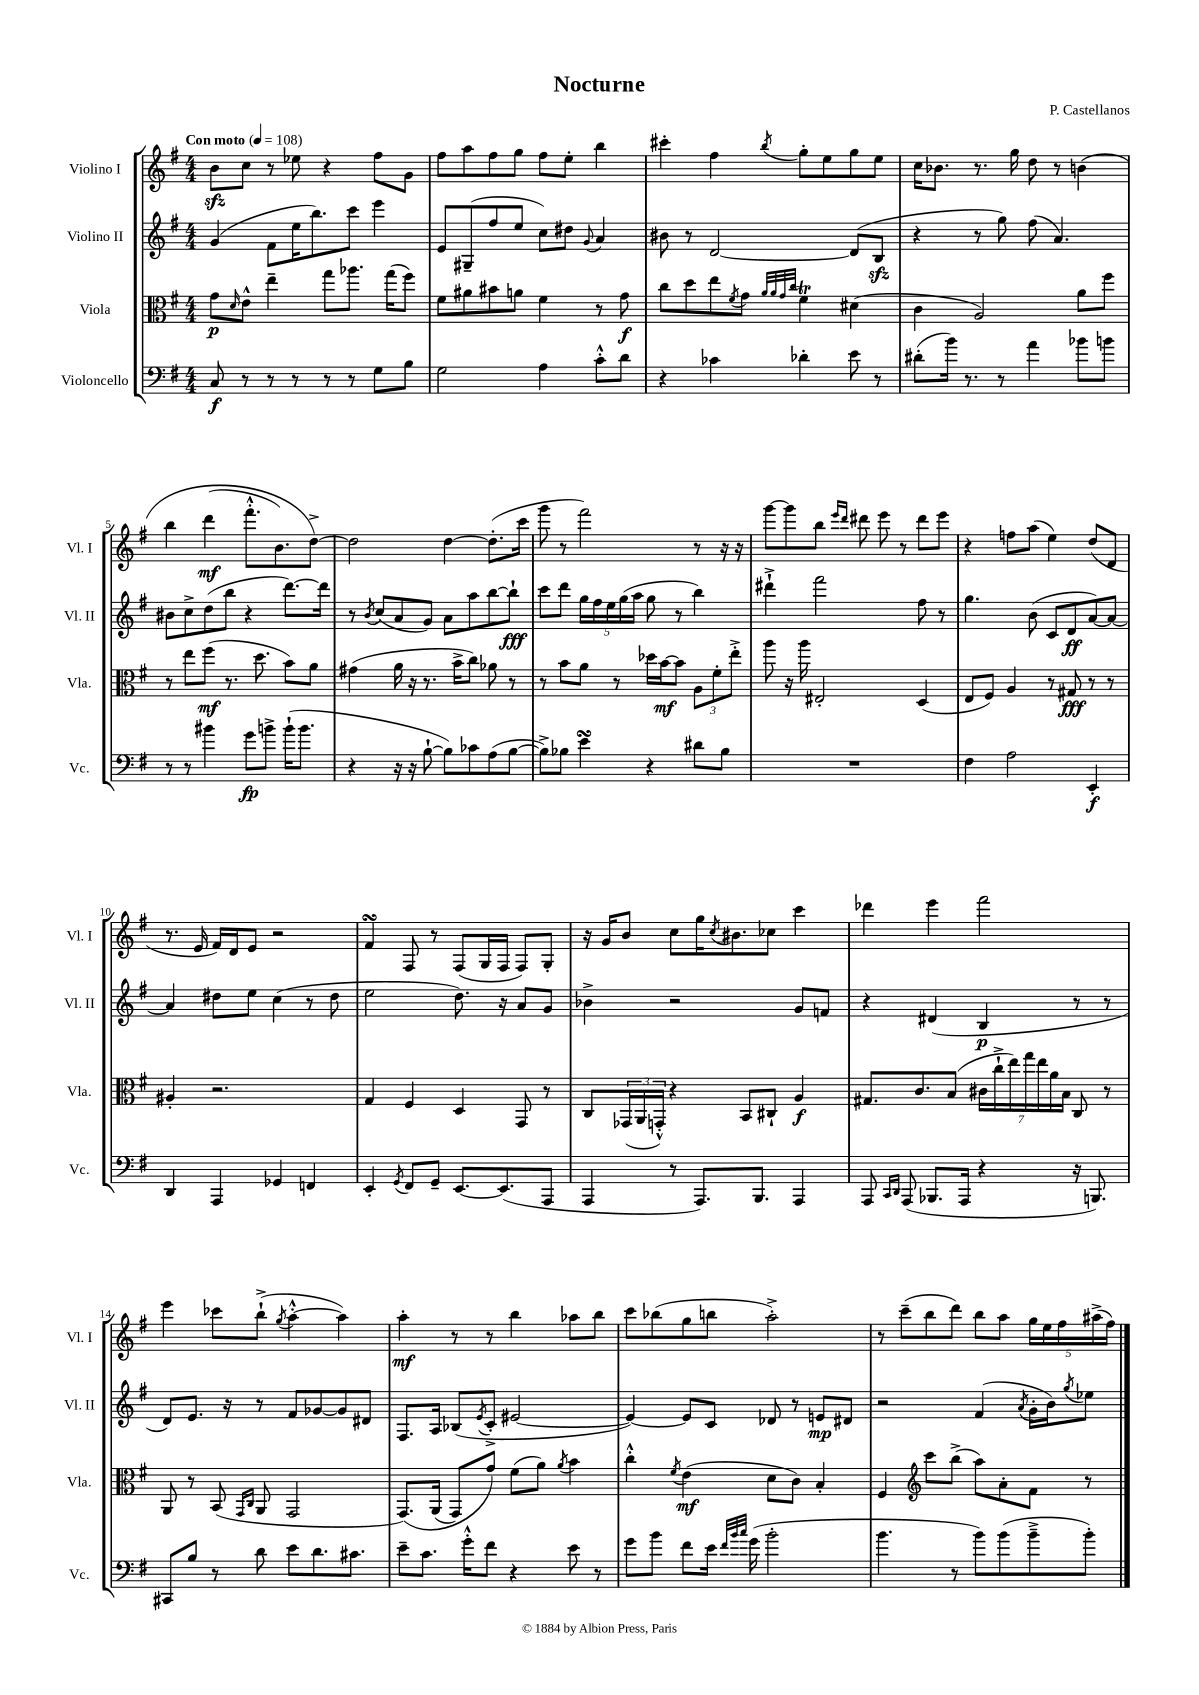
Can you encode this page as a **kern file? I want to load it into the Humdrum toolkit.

**kern	**dynam	**kern	**dynam	**kern	**dynam	**kern	**dynam
*part4	*part4	*part3	*part3	*part2	*part2	*part1	*part1
*staff4	*staff4	*staff3	*staff3	*staff2	*staff2	*staff1	*staff1
*I"Violoncello	*	*I"Viola	*	*I"Violino II	*	*I"Violino I	*
*I'Vc.	*	*I'Vla.	*	*I'Vl. II	*	*I'Vl. I	*
*clefF4	*	*clefC3	*	*clefG2	*	*clefG2	*
*k[f#]	*	*k[f#]	*	*k[f#]	*	*k[f#]	*
*M4/4	*	*M4/4	*	*M4/4	*	*M4/4	*
*MM108	*	*MM108	*	*MM108	*	*MM108	*
=1	=1	=1	=1	=1	=1	=1	=1
!	!	!	!	!	!	!LO:TX:a:B:t=Con moto	!
8C/	f	8g\L	p	(4g/	.	8bzz\L	.
.	.	16qqd/	.	.	.	.	.
8r	.	8e^^\J	.	.	.	8cc\J	.
8r	.	4ee~\	.	8f#\L	.	8r	.
8r	.	.	.	16ee\K	.	8ee-X\	.
.	.	.	.	8.bb\)	.	.	.
8r	.	8gg\L	.	.	.	4r	.
8r	.	8.aa-X\J	.	8ccc\J	.	.	.
8G\L	.	.	.	4eee\	.	8ff#\L	.
.	.	(16gg\KL	.	.	.	.	.
8B\J	.	8ff#\J)	.	.	.	8g\J	.
=2	=2	=2	=2	=2	=2	=2	=2
2G\	.	8f#\L	.	8e/L	.	8ff#\L	.
.	.	8a#X\	.	(8G#X~/	.	8aa\	.
.	.	8b#X\	.	8ff#/	.	8ff#\	.
.	.	8an\J	.	8ee/J	.	8gg\J	.
4A\	.	4f#\	.	8cc\L)	.	8ff#\L	.
.	.	.	.	8dd#X\J	.	8ee'\J	.
.	.	.	.	8qqg/	.	.	.
8c'^^\L	.	8r	.	4a/	.	4bb\	.
8d\J	.	8g\	f	.	.	.	.
=3	=3	=3	=3	=3	=3	=3	=3
4r	.	8cc\L	.	8b#X\	.	4ccc#X'\	.
.	.	8dd\	.	8r	.	.	.
4c-X\	.	8ee\	.	[2d/	.	4ff#\	.
.	.	8qf#/	.	.	.	.	.
.	.	8g\J	.	.	.	.	.
.	.	32qqa/LLL	.	.	.	.	.
.	.	32qqa/	.	.	.	.	.
.	.	32qqg/	.	.	.	.	.
.	.	32qqcc/JJJ	.	.	.	8qbb/	.
4d-X'\	.	4f#t\	.	.	.	8gg'\L	.
.	.	.	.	.	.	8ee\	.
8e\	.	(4d#X\	.	(8d/L]	.	8gg\	.
8r	.	.	.	8Bzz/J	.	8ee\J	.
=4	=4	=4	=4	=4	=4	=4	=4
(8d#X'\L	.	4c\	.	4r	.	16cc\KL	.
.	.	.	.	.	.	8.b-X\J	.
16b\Jk)	.	.	.	.	.	.	.
8.r	.	.	.	.	.	.	.
.	.	2A/)	.	8r	.	8.r	.
8r	.	.	.	8gg\)	.	.	.
.	.	.	.	.	.	16gg\	.
4a\	.	.	.	(8ff#\	.	8dd\	.
.	.	.	.	4.a/)	.	8r	.
8b-X\L	.	8a\L	.	.	.	(4bn\	.
8bn\J	.	8ff#\J	.	.	.	.	.
!!LO:LB:g=z
=5	=5	=5	=5	=5	=5	=5	=5
8r	.	8r	.	8b#X\L	.	4bb\	.
8r	.	8ee\L	.	8cc^\	.	.	.
4b#X\	.	(8ff#\J	mf	(8dd\	.	(4ddd\	mf
.	.	8.r	.	8bb\J	.	.	.
8g\L	fp	.	.	4r	.	8.fff#'^^\L	.
.	.	8.dd\	.	.	.	.	.
8bn^\J	.	.	.	.	.	.	.
.	.	.	.	.	.	8.b\)	.
(16b`\KL	.	8b\L)	.	[8.ddd\L)	.	.	.
8.b\J	.	.	.	.	.	.	.
.	.	8a\J	.	.	.	[8dd^\J)	.
.	.	.	.	16ddd\Jk]	.	.	.
=6	=6	=6	=6	=6	=6	=6	=6
4r	.	(4g#X\	.	8r	.	2dd\]	.
.	.	.	.	8qb/	.	.	.
.	.	.	.	(8cc/L	.	.	.
16r	.	16a\	.	8a/	.	.	.
16r	.	16r	.	.	.	.	.
[8B`\	.	8.r	.	8g/J)	.	.	.
8B\L])	.	.	.	8a\L	.	[4dd\	.
.	.	16b^\KL	.	.	.	.	.
8c-X\	.	8cc\J)	.	8aa\	.	.	.
(8A\	.	8a-X\	.	[8bb\	.	(8.dd'\L]	.
[8B\J	.	8r	.	8bb`\J]	fff	.	.
.	.	.	.	.	.	16ccc\Jk	.
=7	=7	=7	=7	=7	=7	=7	=7
8B^\L])	.	8r	.	8ccc\L	.	8ggg\	.
8B-X\J	.	8b\L	.	8ddd\J	.	8r	.
4esSSS\	.	8a\J	.	20gg\LL	.	2fff#\)	.
.	.	.	.	20ff#\	.	.	.
.	.	.	.	20ee\	.	.	.
.	.	8r	.	.	.	.	.
.	.	.	.	(20gg\	.	.	.
.	.	.	.	20aa\JJ	.	.	.
4r	.	16dd-X\LL	.	8gg\	.	.	.
.	.	[16b\J	mf	.	.	.	.
.	.	8b\J]	.	8r	.	.	.
8d#X\L	.	12A\L	.	4bb\)	.	8r	.
.	.	12f#'\	.	.	.	.	.
8B-\J	.	.	.	.	.	16r	.
.	.	12ee'^\J	.	.	.	.	.
.	.	.	.	.	.	16r	.
=8	=8	=8	=8	=8	=8	=8	=8
1r	.	8aa\	.	4ddd#X`^\	.	[8ggg\L	.
.	.	16r	.	.	.	8ggg\]	.
.	.	16aa\	.	.	.	.	.
.	.	2E#X'/	.	2fff#\	.	8bb\J	.
.	.	.	.	.	.	16qqeee/LL	.
.	.	.	.	.	.	16qqddd/JJ	.
.	.	.	.	.	.	8ddd#X\	.
.	.	.	.	.	.	8eee\	.
.	.	.	.	.	.	8r	.
.	.	(4D/	.	8ff#\	.	8ddd#\L	.
.	.	.	.	8r	.	8eee\J	.
=9	=9	=9	=9	=9	=9	=9	=9
4F#\	.	8E/L	.	4.gg\	.	4r	.
.	.	8F#/J)	.	.	.	.	.
2A\	.	4A/	.	.	.	8ffn\L	.
.	.	.	.	(8b\	.	(8aa\J	.
.	.	8r	.	8c/L	.	4ee\)	.
.	.	8G#X/	fff	8d/	ff	.	.
4EE'/	f	8r	.	[8a/)	.	(8dd/L	.
.	.	8r	.	8a/J_	.	8d/J	.
!!LO:LB:g=z
=10	=10	=10	=10	=10	=10	=10	=10
4DD/	.	4A#X'/	.	4a/]	.	8.r	.
.	.	.	.	.	.	16e/	.
4AAA/	.	2.r	.	8dd#X\L	.	16f#/LL)	.
.	.	.	.	.	.	16d/J	.
.	.	.	.	8ee\J	.	8e/J	.
4GG-X/	.	.	.	(4cc\	.	2r	.
4FFn/	.	.	.	8r	.	.	.
.	.	.	.	8dd#\	.	.	.
=11	=11	=11	=11	=11	=11	=11	=11
4EE'/	.	4G/	.	2ee\	.	4f#sSsS/	.
8qGG/	.	.	.	.	.	.	.
8FF#/L	.	4F#/	.	.	.	8F#/	.
8GG~/J	.	.	.	.	.	8r	.
[8.EE/L	.	4D/	.	8.dd\)	.	(8F#/L	.
.	.	.	.	.	.	16G/L	.
(8.EE/]	.	.	.	16r	.	16F#/JJ	.
.	.	8GG/	.	8a/L	.	8F#/L)	.
8AAA/J	.	8r	.	8g/J	.	8G'/J	.
=12	=12	=12	=12	=12	=12	=12	=12
4AAA/	.	8C/L	.	4b-X^\	.	16r	.
.	.	.	.	.	.	16g/KL	.
.	.	(24GG-X/L	.	.	.	8b/J	.
.	.	24AA/	.	.	.	.	.
.	.	24GGn'^^/JJ)	.	.	.	.	.
8r	.	4r	.	2r	.	8cc\L	.
8.AAA/L)	.	.	.	.	.	16gg\K	.
.	.	.	.	.	.	8qcc/	.
.	.	.	.	.	.	8.b#X\	.
.	.	8BB/L	.	.	.	.	.
8.BBB/J	.	.	.	.	.	.	.
.	.	8C#X`/J	.	.	.	8cc-X\J	.
4AAA/	.	4A/	f	8g/L	.	4ccc\	.
.	.	.	.	8fn/J	.	.	.
=13	=13	=13	=13	=13	=13	=13	=13
8AAA/	.	8.G#X/L	.	4r	.	4ddd-X\	.
16qqCC/LL	.	.	.	.	.	.	.
16qqDD/JJ	.	.	.	.	.	.	.
(8AAA/	.	.	.	.	.	.	.
.	.	8.c/	.	.	.	.	.
8.BBB-X/L	.	.	.	(4d#X/	.	4eee\	.
.	.	(8B/J	.	.	.	.	.
16AAA/Jk	.	.	.	.	.	.	.
4r	.	28c#X\LL	.	4B/	p	2fff#\	.
.	.	28cc`^\	.	.	.	.	.
.	.	28ee\)	.	.	.	.	.
.	.	28gg\	.	.	.	.	.
.	.	28ee\	.	.	.	.	.
.	.	28a\	.	.	.	.	.
.	.	28B\JJ	.	.	.	.	.
16r	.	8C/	.	8r	.	.	.
8.BBBn/)	.	.	.	.	.	.	.
.	.	8r	.	8r	.	.	.
!!LO:LB:g=z
=14	=14	=14	=14	=14	=14	=14	=14
8CC#X/L	.	8AA/	.	8d/L)	.	4eee\	.
8B/J	.	8r	.	8.e/J	.	.	.
8r	.	(8BB/	.	.	.	8ccc-X\L	.
.	.	.	.	16r	.	.	.
.	.	16qqGG/LL	.	.	.	.	.
.	.	16qqC/JJ	.	.	.	.	.
8d\	.	8AA/	.	8r	.	(8bb`^\J	.
.	.	.	.	.	.	8qgg/	.
8e\L	.	2GG/	.	8f#/L	.	[4aa'^^\	.
8.d\	.	.	.	[8g-X/	.	.	.
.	.	.	.	8g-/]	.	4aa\])	.
8.c#X\J	.	.	.	.	.	.	.
.	.	.	.	8d#X/J	.	.	.
=15	=15	=15	=15	=15	=15	=15	=15
8e~\L	.	(8.GG/L)	.	8.F#/L	.	4aa'\	mf
8.c\J	.	.	.	.	.	.	.
.	.	(16AA/Jk	.	16A/Jk	.	.	.
.	.	8GG/L)	.	(8B-X/L	.	8r	.
16g'^^\KL	.	.	.	.	.	.	.
.	.	.	.	8qe/	.	.	.
8f#\J	.	8g/J)	.	8c'^/J	.	8r	.
4r	.	(8f#\L	.	[2e#X/	.	4bb\	.
.	.	8a\J)	.	.	.	.	.
.	.	8qa/	.	.	.	.	.
8e\	.	4b\	.	.	.	8aa-X\L	.
8r	.	.	.	.	.	8bb\J	.
=16	=16	=16	=16	=16	=16	=16	=16
8g\L	.	4cc'^^\	.	4e#/_)	.	8ccc\L	.
8b\J	.	.	.	.	.	(8bb-X\	.
.	.	8qf#/	.	.	.	.	.
8f#\L	.	(4e\	mf	8e#/L]	.	8gg\	.
16e\Jk	.	.	.	8c/J	.	8bbn\J	.
32qqf#/LLL	.	.	.	.	.	.	.
32qqb/	.	.	.	.	.	.	.
32qqcc/JJJ	.	.	.	.	.	.	.
(16g\	.	.	.	.	.	.	.
2b'\	.	8d\L	.	8d-X/	.	2aa'^\)	.
.	.	8c\J)	.	8r	.	.	.
.	.	4B'/	.	8en/L	mp	.	.
.	.	.	.	8d#X/J	.	.	.
=17	=17	=17	=17	=17	=17	=17	=17
4.b\	.	4F#/	.	2r	.	8r	.
.	.	.	.	.	.	(8ccc~\L	.
*	*	*clefG2	*	*	*	*	*
.	.	8ccc\L	.	.	.	8bb\	.
8r	.	(8bb^\J	.	.	.	8ddd\J)	.
8b\L)	.	8aa\L)	.	(4f#/	.	8bb\L	.
(8b\	.	8a'\	.	.	.	8aa\J	.
.	.	.	.	8qa/	.	.	.
8b~^\	.	8f#\J	.	16g'\LL	.	20gg\LL	.
.	.	.	.	.	.	20ee\	.
.	.	.	.	16b\J)	.	.	.
.	.	.	.	.	.	20ff#\	.
.	.	.	.	8qgg/	.	.	.
8b'\J)	.	8r	.	8ee-X\J	.	.	.
.	.	.	.	.	.	(20aa#X^\	.
.	.	.	.	.	.	20ff#\JJ)	.
==	==	==	==	==	==	==	==
*-	*-	*-	*-	*-	*-	*-	*-
